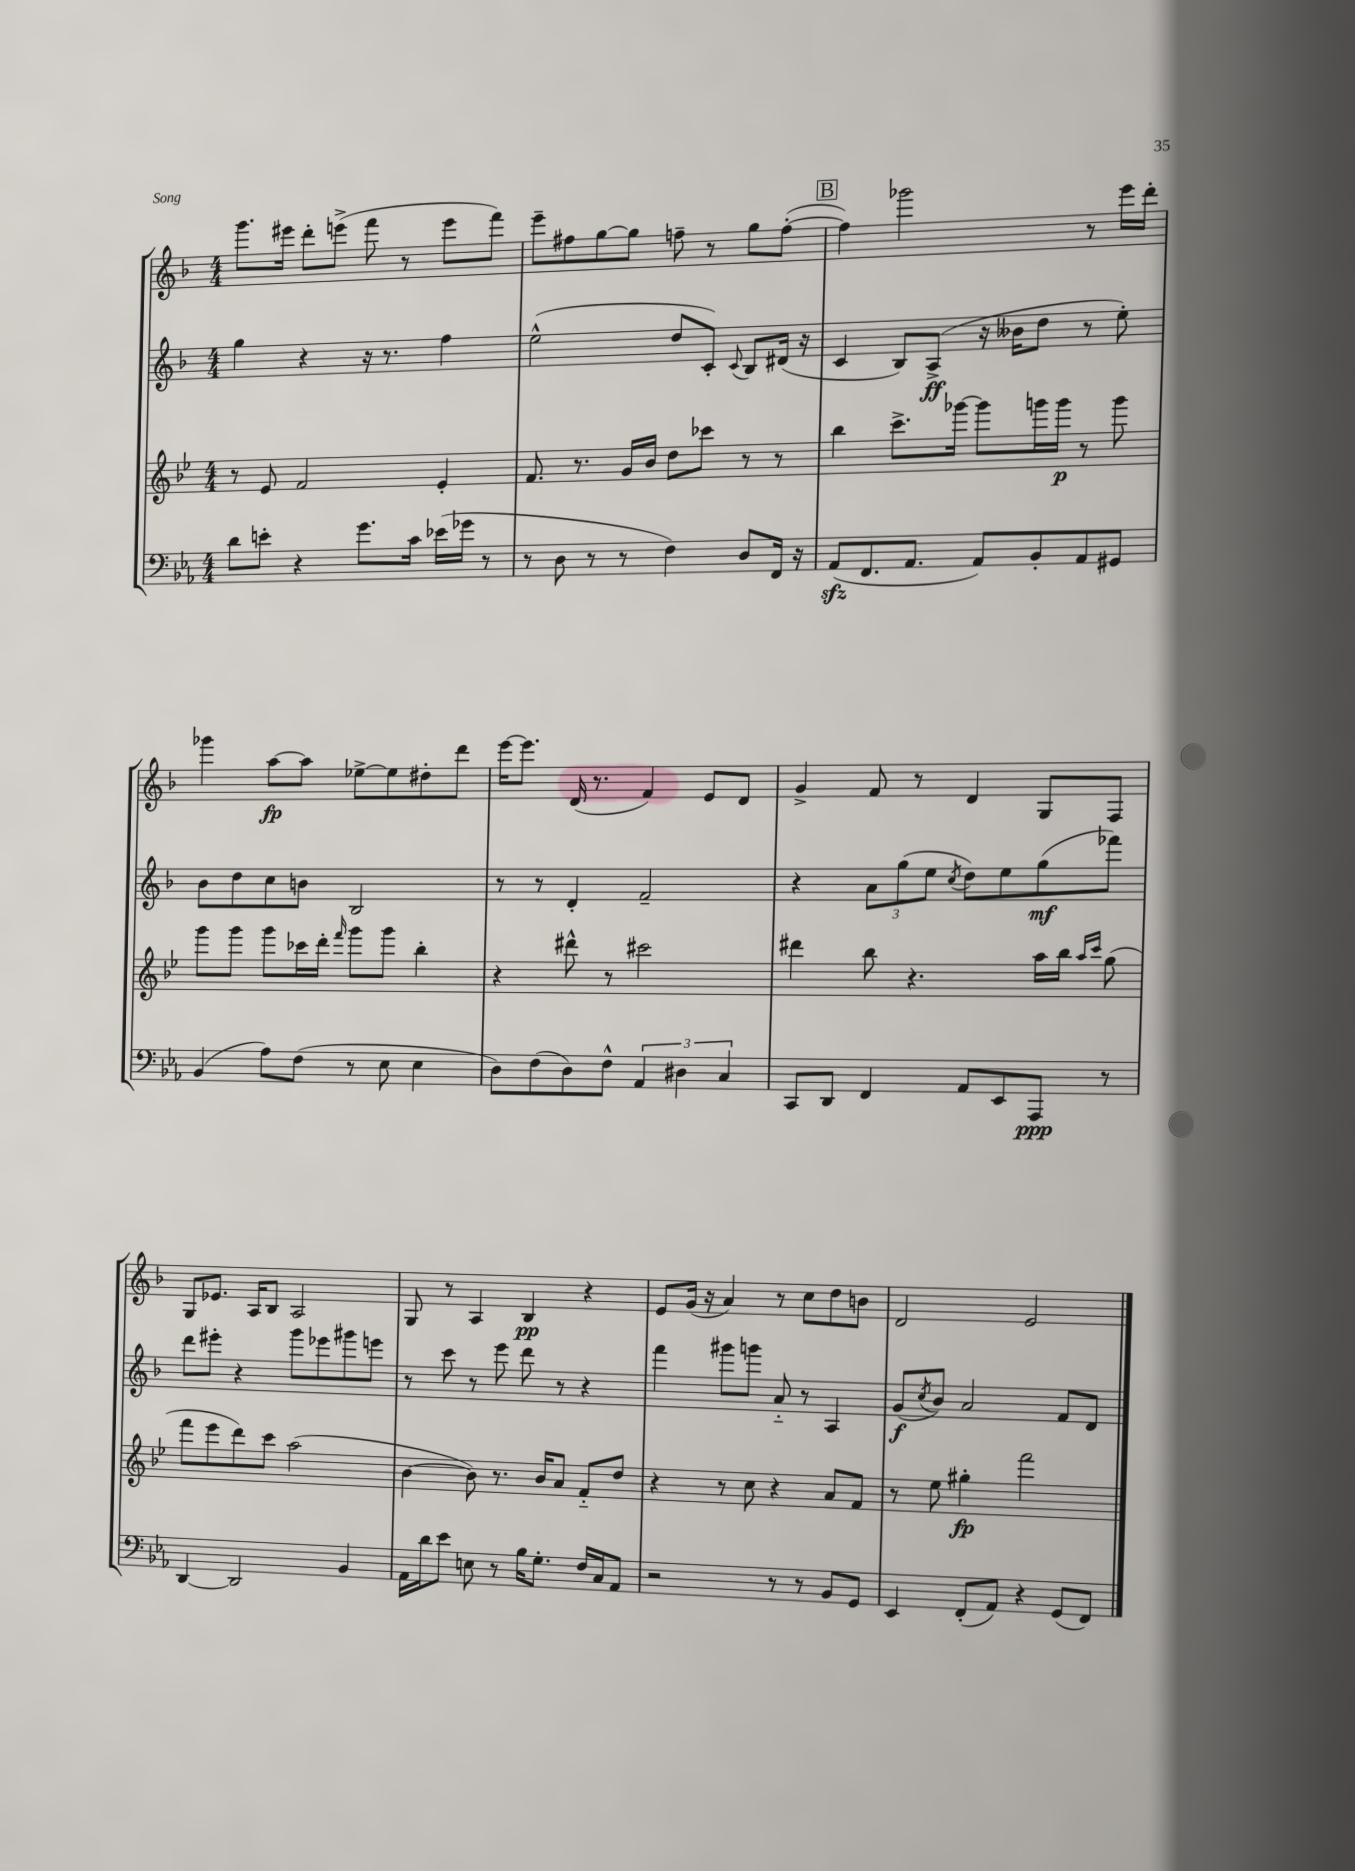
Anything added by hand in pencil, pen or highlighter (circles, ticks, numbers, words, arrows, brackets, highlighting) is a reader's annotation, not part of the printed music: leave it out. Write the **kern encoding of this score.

**kern	**kern	**kern	**kern
*staff4	*staff3	*staff2	*staff1
*clefF4	*clefG2	*clefG2	*clefG2
*k[b-e-a-]	*k[b-e-]	*k[b-]	*k[b-]
*M4/4	*M4/4	*M4/4	*M4/4
8d	8r	4gg	8.ggg
8e'	8e-	.	.
.	.	.	16eee#
4r	2f	4r	8ddd'
.	.	.	(8eee^
8.g	.	16r	8fff
.	.	8.r	.
.	.	.	8r
16c	.	.	.
(16e-	4e-'	4ff	8eee
16g-	.	.	.
8r	.	.	8fff)
=	=	=	=
8r	8.f	(2ee^^	8eee~
8D	.	.	8ff#
.	8.r	.	.
8r	.	.	[8gg
8r	16g	.	8gg]
.	16b-	.	.
4F)	8dd	8dd	8ff~
.	8ccc-	8c')	8r
.	.	8qqc	.
8D	8r	8B-	8gg
16FF	8r	(16d#	([8ff'
16r	.	16r	.
=	=	=	=
(8AA-	4bb-	4c	4ff])
8.FF	.	.	.
.	8.ccc^	8B-)	2ggg-
8.AA-	.	.	.
.	.	(8A^	.
.	[16ggg-	.	.
8AA-)	8ggg-]	16r	.
.	.	16b--	.
8BB-'	16ggg	8dd	.
.	16ggg	.	.
8AA-	8r	8r	8r
8GG#	8ggg	8ee')	16eee
.	.	.	16ddd'
=	=	=	=
(4BB-	8ggg	8b-	4ggg-
.	8ggg	8dd	.
8A-)	8ggg	8cc	[8aa
(8F	16ccc-	8b	8aa]
.	16ddd'	.	.
.	16qqfff	.	.
8r	8ggg	2B-	[8ee-^
8E-	8ggg	.	8ee-]
4E-	4bb-'	.	8dd#'
.	.	.	8ddd
=	=	=	=
8D)	4r	8r	[16eee
.	.	.	8.eee]
(8F	.	8r	.
8D)	8ddd#^^	4d'	(16d
.	.	.	8.r
8F^^	8r	.	.
6AA-	2ccc#	2f~	4f)
6D#	.	.	.
.	.	.	8e
6C	.	.	.
.	.	.	8d
=	=	=	=
8CC	4ddd#	4r	4g^
8DD	.	.	.
4FF	8bb-	12a	8f
.	.	(12gg	.
.	4.r	.	8r
.	.	12ee	.
.	.	8qcc	.
8AA-	.	8dd)	4d
8EE-	.	8ee	.
8AAA-	16aa	(8gg	8G
.	16bb-	.	.
.	16qqaa	.	.
.	16qqccc	.	.
8r	(8gg	8fff-)	8F
=	=	=	=
[4DD	8fff	8ddd	8G
.	8eee-	8eee#'	8.e-
2DD]	8ddd)	4r	.
.	.	.	16A
.	8ccc	.	8B-
.	(2aa	8ggg	2A
.	.	8eee-	.
4BB-	.	8ggg#	.
.	.	8eee	.
=	=	=	=
16AA-	[4b-	8r	8G
16d	.	.	.
8e-	.	8ccc	8r
8E	8b-])	8r	4A
8r	8.r	8eee	.
16B-	.	8ddd	4B-
8.G'	16b-	.	.
.	8a	8r	.
16F	8f'~	4r	4r
16C	.	.	.
8AA-	8dd	.	.
=	=	=	=
2r	4r	4fff	8e
.	.	.	(16g
.	.	.	16r
.	8r	8ggg#	4a)
.	8cc	8ggg	.
8r	4r	8a'~	8r
8r	.	8r	8cc
8BB-	8a	4A	8dd
8GG	8f	.	8b
=	=	=	=
4EE-	8r	(8g	2d
.	.	8qcc	.
.	8ee-	8b-)	.
(8FF'	4gg#'	2a	.
8AA-)	.	.	.
4r	2fff	.	2e
(8GG	.	8f	.
8FF)	.	8d	.
==	==	==	==
*-	*-	*-	*-
